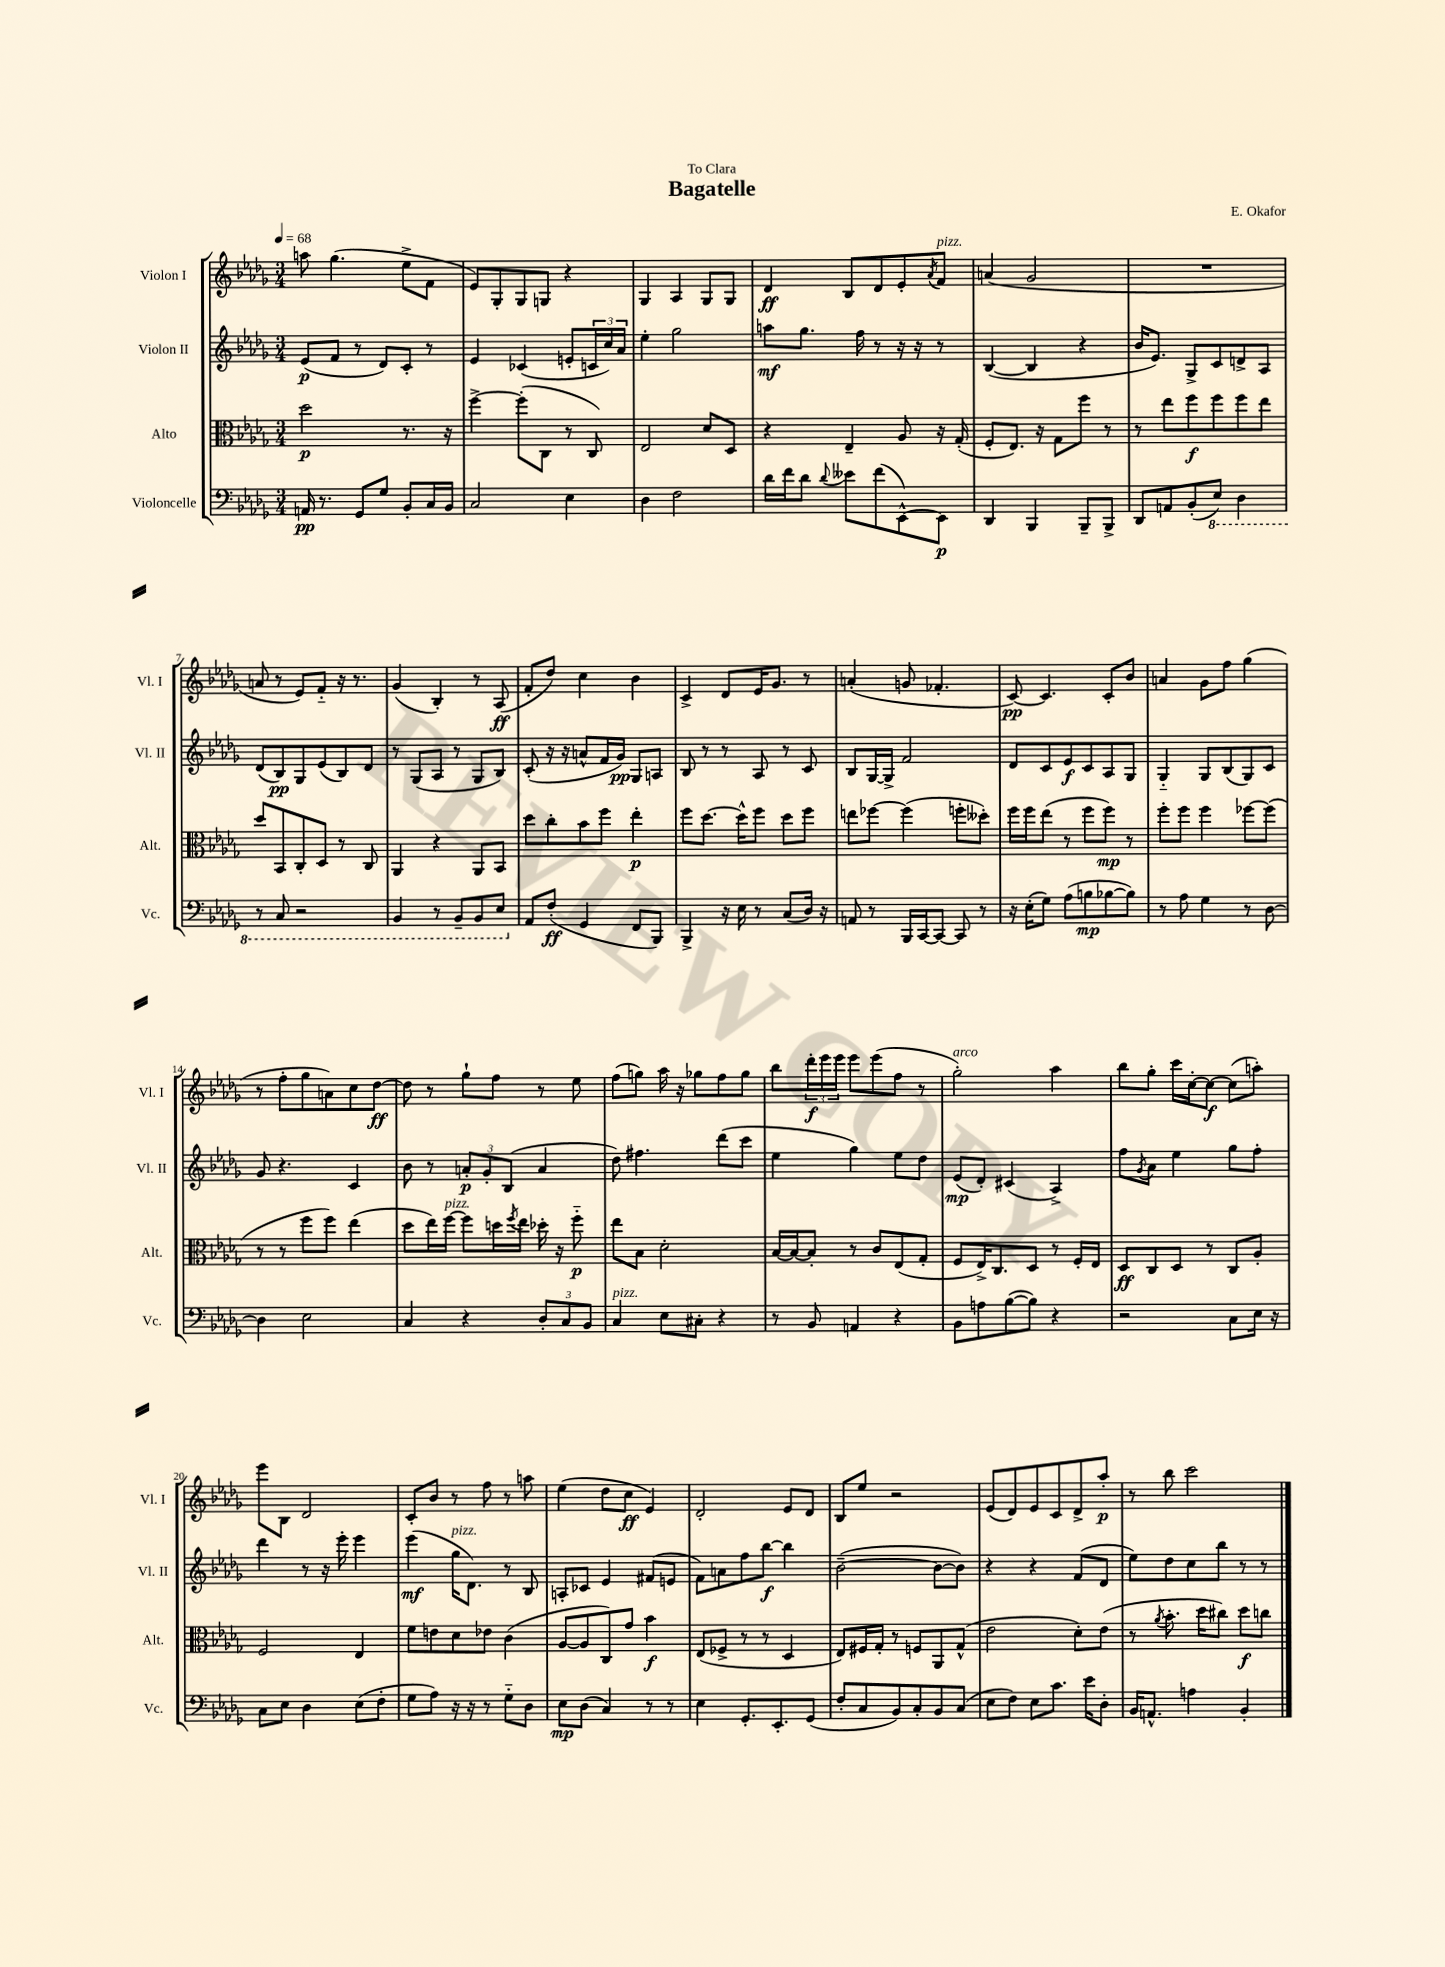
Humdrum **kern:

**kern	**dynam	**kern	**dynam	**kern	**dynam	**kern	**dynam
*part4	*part4	*part3	*part3	*part2	*part2	*part1	*part1
*staff4	*staff4	*staff3	*staff3	*staff2	*staff2	*staff1	*staff1
*I"Violoncelle	*	*I"Alto	*	*I"Violon II	*	*I"Violon I	*
*I'Vc.	*	*I'Alt.	*	*I'Vl. II	*	*I'Vl. I	*
*clefF4	*	*clefC3	*	*clefG2	*	*clefG2	*
*k[b-e-a-d-g-]	*	*k[b-e-a-d-g-]	*	*k[b-e-a-d-g-]	*	*k[b-e-a-d-g-]	*
*M3/4	*	*M3/4	*	*M3/4	*	*M3/4	*
*MM68	*	*MM68	*	*MM68	*	*MM68	*
=1	=1	=1	=1	=1	=1	=1	=1
16AAn/	pp	2dd-\	p	(8e-/L	p	8aan\	.
8.r	.	.	.	.	.	.	.
.	.	.	.	8f/J	.	(4.gg-\	.
8GG-/L	.	.	.	8r	.	.	.
8G-/J	.	.	.	8d-/L)	.	.	.
8BB-'/L	.	8.r	.	8c'/J	.	8ee-^\L	.
16C/L	.	.	.	8r	.	8f\J	.
16BB-/JJ	.	16r	.	.	.	.	.
=2	=2	=2	=2	=2	=2	=2	=2
2C/	.	[4ff^\	.	4e-/	.	8e-/L)	.
.	.	.	.	.	.	8G-'/	.
.	.	(8ff'\L]	.	(4c-X/	.	8G-/	.
.	.	8C\J	.	.	.	8Gn/J	.
4E-\	.	8r	.	8en'/L	.	4r	.
.	.	8C/)	.	24cn/L	.	.	.
.	.	.	.	24cc/)	.	.	.
.	.	.	.	24a-/JJ	.	.	.
=3	=3	=3	=3	=3	=3	=3	=3
4D-\	.	2E-/	.	4ee-'\	.	4G-/	.
2F\	.	.	.	2gg-\	.	4A-/	.
.	.	8d-/L	.	.	.	8G-/L	.
.	.	8D-/J	.	.	.	8G-/J	.
=4	=4	=4	=4	=4	=4	=4	=4
16d-\LL	.	4r	.	8aan\L	mf	4d-/	ff
16f\J	.	.	.	.	.	.	.
8d-\J	.	.	.	8.gg-\J	.	.	.
8qqd-/	.	.	.	.	.	.	.
8e--X\L	.	4E-~/	.	.	.	8B-/L	.
.	.	.	.	16ff\	.	.	.
(8f\	.	.	.	8r	.	8d-/	.
[8EE-^^\)	.	8A-/	.	16r	.	8e-'/	.
.	.	.	.	16r	.	.	.
.	.	.	.	.	.	8qa-/	.
!	!	!	!	!	!	!LO:TX:a:i:t=pizz.	!
8EE-\J]	p	16r	.	8r	.	8f/J	.
.	.	(16G-'/	.	.	.	.	.
=5	=5	=5	=5	=5	=5	=5	=5
4DD-/	.	8F'/L	.	([4B-/	.	(4an/	.
.	.	8.E-/J)	.	.	.	.	.
4BBB-/	.	.	.	4B-/]	.	2g-/	.
.	.	16r	.	.	.	.	.
.	.	8G-\L	.	.	.	.	.
8BBB-~/L	.	8ff\J	.	4r	.	.	.
8BBB-^/J	.	8r	.	.	.	.	.
=6	=6	=6	=6	=6	=6	=6	=6
8DD-/L	.	8r	.	16b-/KL	.	2.r	.
.	.	.	.	8.e-/J)	.	.	.
8AAn/	.	8ee-\L	.	.	.	.	.
(8BB-'/	.	8ff\	f	8G-^/L	.	.	.
*8ba	*	*	*	*	*	*	*
8EE-/J)	.	8ff\	.	8c/	.	.	.
4DD-\	.	8ff\	.	8dn^/	.	.	.
.	.	8ee-\J	.	8A-/J	.	.	.
!!LO:LB:g=z
=7	=7	=7	=7	=7	=7	=7	=7
8r	.	8dd-/L	.	(8d-/L	.	8an/	.
8CC/	.	8BB-/	.	8B-/)	pp	8r	.
2r	.	8C'/	.	8G-/	.	8e-/L)	.
.	.	8D-/J	.	(8e-/	.	8f/J	.
.	.	8r	.	8B-/)	.	16r	.
.	.	.	.	.	.	8.r	.
.	.	8C/	.	8d-/J	.	.	.
=8	=8	=8	=8	=8	=8	=8	=8
4BBB-/	.	4AA-/	.	8r	.	(4g-/	.
.	.	.	.	(8G-/L	.	.	.
8r	.	4r	.	8A-/J	.	4B-'/)	.
8BBB-~/L	.	.	.	8r	.	.	.
8BBB-/	.	8AA-/L	.	8G-/L	.	8r	.
8EE-/J	.	8BB-/J	.	8B-/J)	.	(8A-/	ff
=9	=9	=9	=9	=9	=9	=9	=9
*X8ba	*	*	*	*	*	*	*
8AA-/L	.	8dd-\L	.	(8c'/	.	8f'/L	.
(8F'/J	ff	8cc'\	.	16r	.	8dd-/J)	.
.	.	.	.	16r	.	.	.
4GG-/	.	8b-\	.	8an^^/L	.	4cc\	.
.	.	8ff\J	.	16f/L	.	.	.
.	.	.	.	16g-/JJ)	pp	.	.
8FF/L	.	4ee-'\	p	8G-/L	.	4b-\	.
8BBB-/J)	.	.	.	8An/J	.	.	.
=10	=10	=10	=10	=10	=10	=10	=10
4BBB-^/	.	8ff\L	.	8B-/	.	4c^/	.
.	.	[8.dd-\J	.	8r	.	.	.
16r	.	.	.	8r	.	8d-/L	.
16E-\	.	16dd-^^\KL]	.	.	.	.	.
8r	.	8ff\J	.	8A-/	.	16e-/K	.
.	.	.	.	.	.	8.g-/J	.
(8C/L	.	8dd-\L	.	8r	.	.	.
16D-/Jk)	.	8ff\J	.	8c/	.	8r	.
16r	.	.	.	.	.	.	.
=11	=11	=11	=11	=11	=11	=11	=11
8AAn/	.	8een\L	.	8B-/L	.	(4an'/	.
8r	.	[8ff-X\J	.	[16G-/L	.	.	.
.	.	.	.	16G-^/JJ]	.	.	.
16BBB-/LL	.	(4ff-\]	.	2f/	.	8gn/	.
[16CC/J	.	.	.	.	.	.	.
8CC/J_	.	.	.	.	.	4.f-X'/	.
8CC/]	.	8ffn'\L	.	.	.	.	.
8r	.	8dd--X'\J)	.	.	.	.	.
=12	=12	=12	=12	=12	=12	=12	=12
16r	.	16ff\LL	.	8d-/L	.	[8c/)	pp
(16E-'\KL	.	16ff\J	.	.	.	.	.
8G-\J)	.	(8ee-\J	.	8c/	.	4.c/]	.
(8A-\L	.	8r	.	8e-/	f	.	.
8Bn\	mp	8ff\L	.	8c/	.	.	.
[8B-X\	.	8ff\J)	mp	8A-/	.	8c'/L	.
8B-\J])	.	8r	.	8G-/J	.	8b-/J	.
=13	=13	=13	=13	=13	=13	=13	=13
8r	.	8ff'\L	.	4G-/	.	4an/	.
8A-\	.	8ff\J	.	.	.	.	.
4G-\	.	4ff\	.	8G-/L	.	8g-\L	.
.	.	.	.	(8B-/	.	8ff\J	.
8r	.	[8ff-X\L	.	8G-/)	.	(4gg-\	.
[8D-\	.	(8ff-\J]	.	8c/J	.	.	.
!!LO:LB:g=z
=14	=14	=14	=14	=14	=14	=14	=14
4D-\]	.	8r	.	8g-/	.	8r	.
.	.	8r	.	4.r	.	8ff'\L	.
2E-\	.	8ff\L	.	.	.	8gg-\	.
.	.	8ff\J)	.	.	.	8an\)	.
.	.	(4ee-\	.	4c/	.	8cc\	.
.	.	.	.	.	.	[8dd-\J	ff
=15	=15	=15	=15	=15	=15	=15	=15
4C/	.	8dd-\L	.	8b-\	.	8dd-\]	.
.	.	16ee-\L)	.	8r	.	8r	.
!	!	!LO:TX:a:i:t=pizz.	!	!	!	!	!
.	.	[16ff\JJ	.	.	.	.	.
4r	.	8ff\L]	.	12an'/L	p	8gg-`\L	.
.	.	.	.	12g-'/	.	.	.
.	.	16ddn\L	.	.	.	8ff\J	.
.	.	.	.	(12B-/J	.	.	.
.	.	8qff/	.	.	.	.	.
.	.	16ee-\JJ	.	.	.	.	.
12D-'/L	.	16dd-X'\	.	4a/	.	8r	.
.	.	16r	.	.	.	.	.
12C/	.	.	.	.	.	.	.
.	.	8ff\	p	.	.	8ee-\	.
12BB-/J	.	.	.	.	.	.	.
=16	=16	=16	=16	=16	=16	=16	=16
!LO:TX:a:i:t=pizz.	!	!	!	!	!	!	!
4C/	.	8ee-\L	.	8dd-\)	.	(8ff\L	.
.	.	8B-\J	.	4.ff#X\	.	8ggn\J)	.
8E-\L	.	2d-'\	.	.	.	16aa-\	.
.	.	.	.	.	.	16r	.
8C#X'\J	.	.	.	.	.	8gg-X\L	.
4r	.	.	.	(8ddd-\L	.	8ff\	.
.	.	.	.	8ccc\J	.	8gg-\J	.
=17	=17	=17	=17	=17	=17	=17	=17
8r	.	[16B-/LL	.	4ee-\	.	8bb-\L	.
.	.	16B-/J_	.	.	.	.	.
8BB-/	.	8B-'/J]	.	.	.	24ddd-'\L	f
.	.	.	.	.	.	24eee-\	.
.	.	.	.	.	.	24eee-\JJ	.
4AAn/	.	8r	.	4gg-\)	.	8eee-\L	.
.	.	8c/L	.	.	.	(8eee-\	.
4r	.	(8E-/	.	8ee-\L	.	8ff\J	.
.	.	8G-'/J	.	8dd-\J	.	8r	.
=18	=18	=18	=18	=18	=18	=18	=18
!	!	!	!	!	!	!LO:TX:a:i:t=arco	!
8BB-\L	.	8F/L	.	(8e-/L	mp	2gg-'\)	.
8An\	.	16E-^/K)	.	8d-'/J)	.	.	.
.	.	8.C/	.	.	.	.	.
([8B-\	.	.	.	(4c#X/	.	.	.
8B-\J])	.	8D-/J	.	.	.	.	.
4r	.	8r	.	4A-^/)	.	4aa-\	.
.	.	16F'/LL	.	.	.	.	.
.	.	16E-/JJ	.	.	.	.	.
=19	=19	=19	=19	=19	=19	=19	=19
2r	.	8D-/L	ff	8ff\L	.	8bb-\L	.
.	.	.	.	8qg-/	.	.	.
.	.	8C/	.	8a-\J	.	8gg-'\J	.
.	.	8D-/J	.	4ee-\	.	16ccc\LL	.
.	.	.	.	.	.	[16cc'\J	.
.	.	8r	.	.	.	8cc\J_	f
8C\L	.	8C/L	.	8gg-\L	.	(8cc\L]	.
16E-\Jk	.	8A-'/J	.	8ff'\J	.	8aan'\J)	.
16r	.	.	.	.	.	.	.
!!LO:LB:g=z
=20	=20	=20	=20	=20	=20	=20	=20
8C\L	.	2F/	.	4ddd-\	.	8eee-\L	.
8E-\J	.	.	.	.	.	8B-\J	.
4D-\	.	.	.	8r	.	2d-/	.
.	.	.	.	16r	.	.	.
.	.	.	.	16eee-'\	.	.	.
(8E-\L	.	4E-/	.	4eee-\	.	.	.
8F'\J	.	.	.	.	.	.	.
=21	=21	=21	=21	=21	=21	=21	=21
8G-\L	.	8f\L	.	(4eee-\	mf	8c'/L	.
8A-\J)	.	8en\	.	.	.	8b-/J	.
!	!	!	!	!LO:TX:a:i:t=pizz.	!	!	!
16r	.	8d-\	.	16gg-\KL	.	8r	.
16r	.	.	.	8.d-\J)	.	.	.
8r	.	8e-X\J	.	.	.	8ff\	.
8G-\L	.	(4c\	.	8r	.	8r	.
8D-\J	.	.	.	8B-/	.	8aan\	.
=22	=22	=22	=22	=22	=22	=22	=22
8E-\L	mp	[8A-/L	.	8An'/L	.	(4ee-\	.
(8D-\J	.	8A-/]	.	8c-X/J	.	.	.
4C/)	.	8C/)	.	4e-/	.	8dd-\L	.
.	.	8g-/J	.	.	.	8cc\J	ff
8r	.	4b-\	f	(8f#X/L	.	4e-/)	.
8r	.	.	.	8en/J	.	.	.
=23	=23	=23	=23	=23	=23	=23	=23
4E-\	.	(8E-/L	.	8f\L)	.	2d-'/	.
.	.	8F-X^/J	.	8an\	.	.	.
8.GG-'/L	.	8r	.	8ff\	.	.	.
.	.	8r	.	[8bb-\J	f	.	.
8.EE-'/	.	.	.	.	.	.	.
.	.	4D-/	.	4bb-\]	.	8e-/L	.
(8GG-/J	.	.	.	.	.	8d-/J	.
=24	=24	=24	=24	=24	=24	=24	=24
8F'/L	.	8E-/L)	.	([2b-~\	.	8B-/L	.
8C/	.	16F#X/L	.	.	.	8ee-/J	.
.	.	16G-'/JJ	.	.	.	.	.
8BB-/)	.	8r	.	.	.	2r	.
8C'/	.	8Fn/L	.	.	.	.	.
8BB-/	.	8AA-/	.	8b-\L_	.	.	.
(8C/J	.	(8G-^^/J	.	8b-\J])	.	.	.
=25	=25	=25	=25	=25	=25	=25	=25
8E-\L	.	2e-\	.	4r	.	(8e-/L	.
8F\J)	.	.	.	.	.	8d-/)	.
8E-\L	.	.	.	4r	.	8e-/	.
8.c\J	.	.	.	.	.	8c/	.
.	.	8d-'\L)	.	(8f/L	.	8d-^/	.
16e-\KL	.	.	.	.	.	.	.
8D-'\J	.	(8e-\J	.	8d-/J	.	8aa-'/J	p
=26	=26	=26	=26	=26	=26	=26	=26
16BB-/KL	.	8r	.	8ee-\L)	.	8r	.
8.AAn^^/J	.	.	.	.	.	.	.
.	.	8qa-/	.	.	.	.	.
.	.	8.b-'\	.	8dd-\	.	8bb-\	.
4An\	.	.	.	8cc\	.	2ccc\	.
.	.	16dd-\KL	.	.	.	.	.
.	.	8cc#X\J)	.	8bb-\J	.	.	.
4BB-'/	.	8dd-\L	f	8r	.	.	.
.	.	8ccn\J	.	8r	.	.	.
==	==	==	==	==	==	==	==
*-	*-	*-	*-	*-	*-	*-	*-
